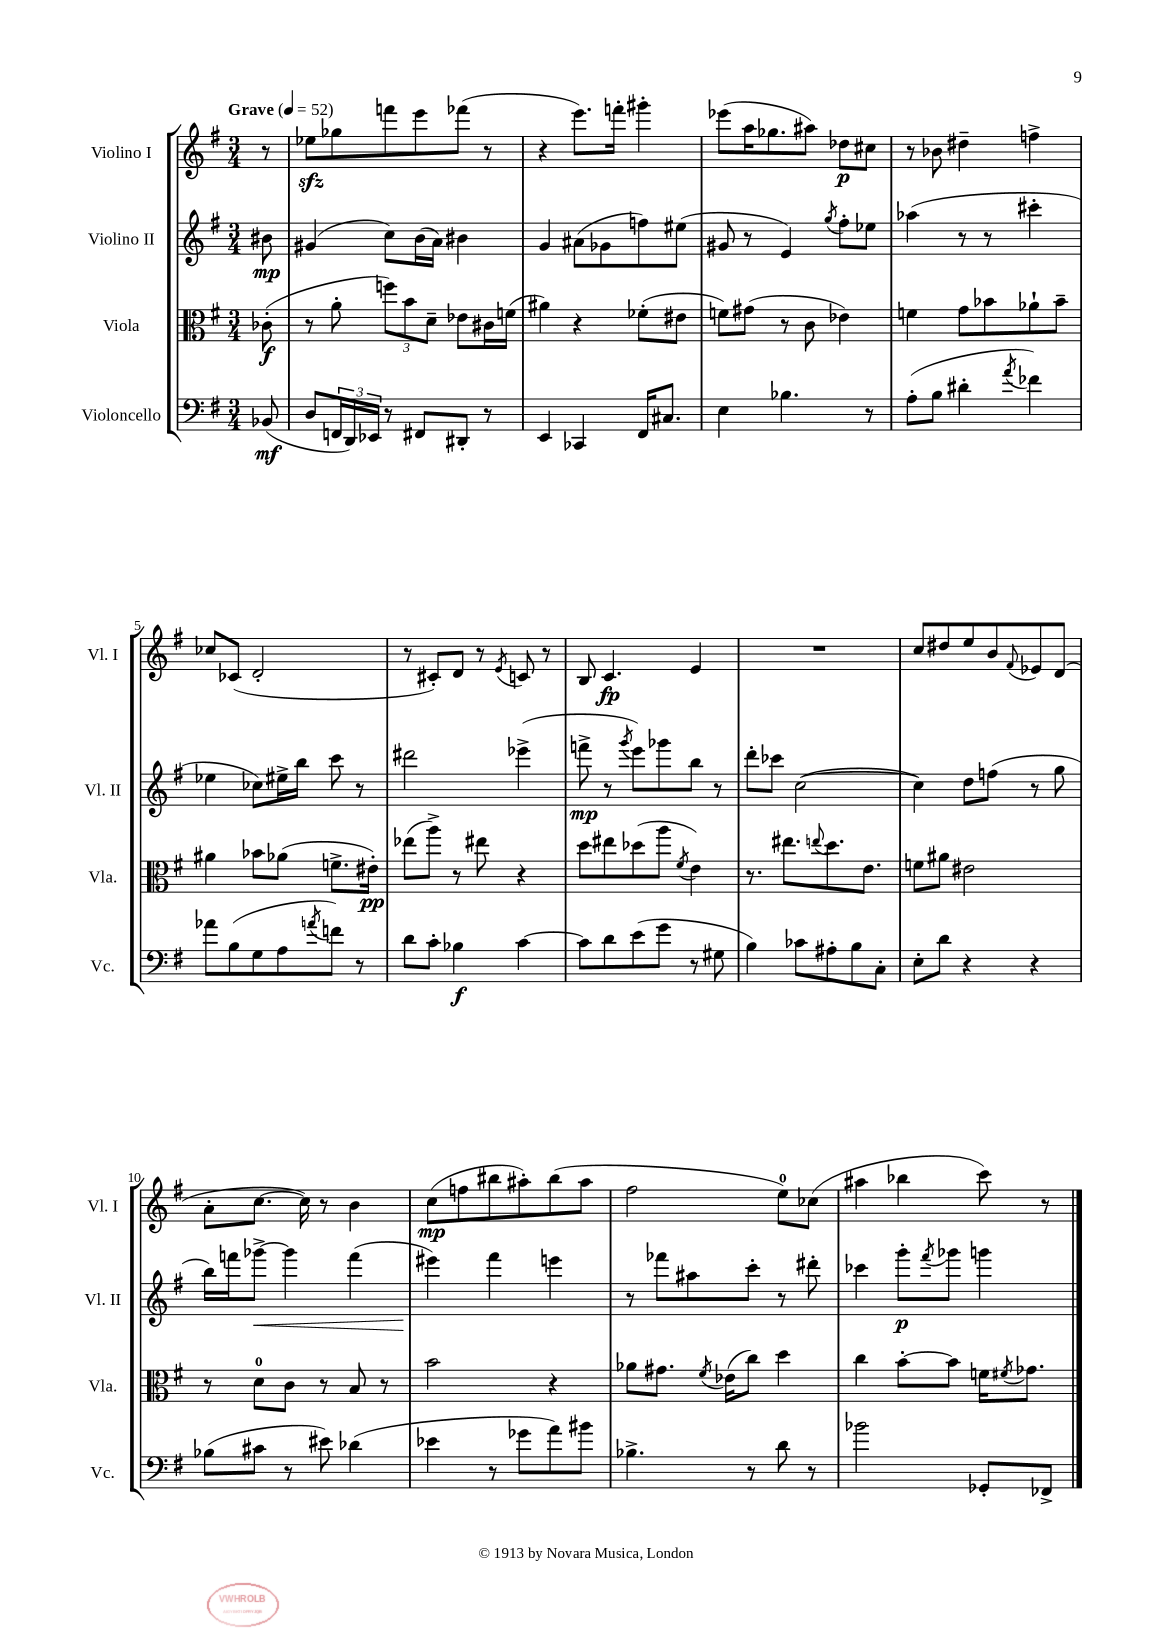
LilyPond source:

<<
\new StaffGroup <<
\new Staff = "s0" \with { instrumentName = "Violino I" shortInstrumentName = "Vl. I" } {
    \clef treble \key g \major \numericTimeSignature \time 3/4 \partial 8 \tempo "Grave" 4 = 52
    r8 |
    ees''8\sfz ges''8 f'''8 e'''8 fes'''8( r8 |
    r4 e'''8.) f'''16-. gis'''4-. |
    ees'''8( a''16 ges''8. ais''8) des''8\p cis''8 |
    r8 bes'8 dis''4-- f''4-> |
    ces''8 ces'8( d'2-. |
    r8 cis'8-.) d'8 r8 \acciaccatura { e'8 } c'8 r8 |
    b8 c'4.\fp e'4 |
    R2. |
    c''8 dis''8 e''8 b'8 \appoggiatura { fis'8 } ees'8 d'8( |
    a'8-. c''8.~ c''16) r8 b'4 |
    c''8\mp( f''8 bis''8 ais''8-.) bis''8( ais''8 |
    fis''2 e''8-0) ces''8( |
    ais''4 bes''4 c'''8) r8 \bar "|." |
}
\new Staff = "s1" \with { instrumentName = "Violino II" shortInstrumentName = "Vl. II" } {
    \clef treble \key g \major \numericTimeSignature \time 3/4 \partial 8
    bis'8\mp |
    gis'4( c''8) b'16( a'16) bis'4 |
    g'4 ais'8( ges'8 f''8) eis''8( |
    gis'8 r8 e'4) \acciaccatura { g''8 } fis''8-. ees''8 |
    aes''4( r8 r8 cis'''4-. |
    ees''4 ces''8) eis''16-> b''16 c'''8 r8 |
    dis'''2 ees'''4->( |
    f'''8->\mp r8 \acciaccatura { g'''8 } e'''8) ges'''8 b''8 r8 |
    d'''8-. ces'''8 c''2~( |
    c''4) d''8 f''8( r8 g''8 |
    b''16) f'''16 ges'''8~->\< ges'''4 f'''4( |
    eis'''4\!) fis'''4 e'''4 |
    r8 fes'''8 ais''8 c'''8-. r8 dis'''8-. |
    ces'''4 g'''8-.\p \acciaccatura { fis'''8 } ges'''8 g'''4 \bar "|." |
}
\new Staff = "s2" \with { instrumentName = "Viola" shortInstrumentName = "Vla." } {
    \clef alto \key g \major \numericTimeSignature \time 3/4 \partial 8
    ces'8-.\f( |
    r8 a'8-. \tuplet 3/2 { f''8) b'8 d'8-- } ees'8 cis'16 f'16( |
    ais'4) r4 fes'8-.( eis'8 |
    f'8) gis'8( r8 c'8 ees'4) |
    f'4 g'8 bes'8 aes'8-! bes'8-- |
    ais'4 bes'8 aes'8( f'8.-> eis'16-.\pp) |
    ees''8( a''8->) r8 eis''8 r4 |
    d''8 eis''8 des''8( a''8 \acciaccatura { fis'8 } e'4) |
    r8. eis''8. \appoggiatura { e''8 } d''8. e'8. |
    f'8 ais'8 eis'2 |
    r8 d'8-0 c'8 r8 b8 r8 |
    b'2 r4 |
    aes'8 gis'8. \acciaccatura { fis'8 } ees'16( c''8) d''4 |
    c''4 b'8~-. b'8 f'16 \acciaccatura { fis'8 } ges'8. \bar "|." |
}
\new Staff = "s3" \with { instrumentName = "Violoncello" shortInstrumentName = "Vc." } {
    \clef bass \key g \major \numericTimeSignature \time 3/4 \partial 8
    bes,8\mf( |
    d8 \tuplet 3/2 { f,16 d,16) ees,16 } r8 fis,8 dis,8-. r8 |
    e,4 ces,4 fis,16 cis8. |
    e4 bes4. r8 |
    a8-.( b8 dis'4-. \acciaccatura { a'8 } fes'4) |
    aes'8 b8( g8 a8 \acciaccatura { a'8 } f'8) r8 |
    d'8 c'8-. bes4\f c'4~ |
    c'8 d'8 e'8( g'8 r8 gis8 |
    b4) ces'8 ais8-. b8 c8-. |
    e8-. d'8 r4 r4 |
    bes8( cis'8 r8 eis'8) des'4( |
    ees'4 r8 ges'8 a'8) bis'8 |
    bes4.-> r8 d'8 r8 |
    bes'2 ges,8-. fes,8-> \bar "|." |
}
>>
>>
